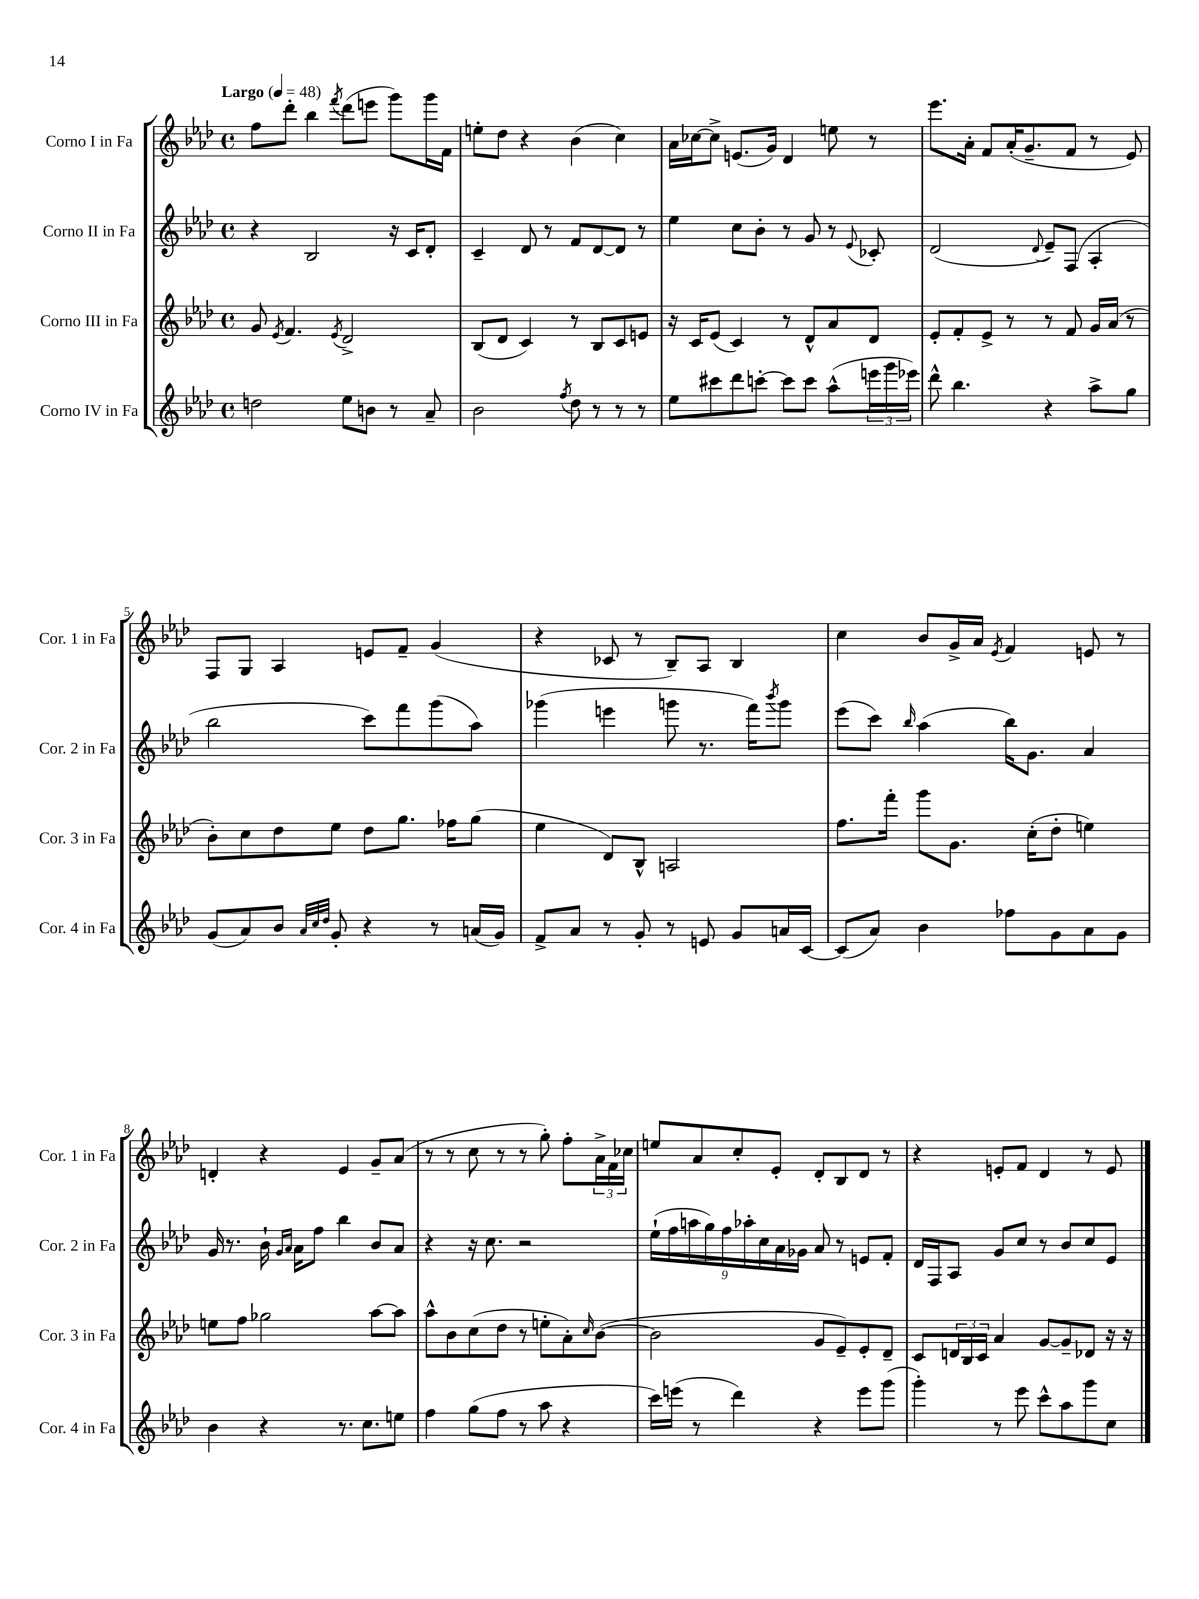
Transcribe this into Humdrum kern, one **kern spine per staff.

**kern	**kern	**kern	**kern
*staff4	*staff3	*staff2	*staff1
*clefG2	*clefG2	*clefG2	*clefG2
*k[b-e-a-d-]	*k[b-e-a-d-]	*k[b-e-a-d-]	*k[b-e-a-d-]
*M4/4	*M4/4	*M4/4	*M4/4
*met(c)	*met(c)	*met(c)	*met(c)
*MM48	*MM48	*MM48	*MM48
2dd\	8g/	4r	8ff\L
.	8qe-/	.	.
.	4.f/	.	8ddd-'\J
.	.	2B-/	4bb-\
.	8qe-/	.	8qfff/
8ee-\L	2d-^/	.	(8ddd-\L
8b\J	.	.	8eee\J
8r	.	16r	8ggg\L)
.	.	16c/LK	.
8a-~/	.	8d-'/J	16ggg\L
.	.	.	16f\JJ
=	=	=	=
2b-\	(8B-/L	4c~/	8ee'\L
.	8d-/J	.	8dd-\J
.	4c/)	8d-/	4r
.	.	8r	.
8qff/	.	.	.
8dd-\	8r	8f/L	(4b-\
8r	8B-/L	[8d-/	.
8r	8c/	8d-/]J	4cc\)
8r	8e/J	8r	.
=	=	=	=
8ee-\L	16r	4ee-\	16a-\LL
.	16c/LK	.	[16cc-\J
8ccc#\	(8e-/J	.	8cc-^\]J
8ddd-\	4c/)	8cc\L	(8.e/L
[8ccc'\J	.	8b-'\J	.
.	.	.	16g/Jk)
8ccc\]L	8r	8r	4d-/
8ccc\J	8d-^^/L	8g/	.
(8aa-^^\L	8a-/	8r	8ee\
.	.	8qqe-/	.
24eee\L	8d-/J	8c-'/	8r
24ggg\	.	.	.
24eee-\JJ)	.	.	.
=	=	=	=
8ddd-^^\	8e-'/L	(2d-/	8.eee-\L
4.bb-\	8f'/	.	.
.	.	.	16a-'\Jk
.	8e-^/J	.	8f/L
.	8r	.	(16a-'/K
.	.	.	8.g~/
.	.	8qqd-/	.
4r	8r	8e-~/L)	.
.	8f/	(8F/J	8f/J
8aa-^\L	16g/LL	4A-'/	8r
.	(16a-/JJ	.	.
8gg\J	8r	.	8e-/)
=	=	=	=
(8g/L	8b-'\L)	2bb-\	8F/L
8a-/)	8cc\	.	8G/J
8b-/J	8dd-\	.	4A-/
32qqa-/LLL	.	.	.
32qqcc/	.	.	.
32qqdd-/JJJ	.	.	.
8g'/	8ee-\J	.	.
4r	8dd-\L	8ccc\L)	8e/L
.	8.gg\J	8fff\	8f~/J
8r	.	(8ggg\	(4g/
.	16ff-\LK	.	.
(16a/LL	(8gg\J	8aa-\J)	.
16g/JJ)	.	.	.
=	=	=	=
8f^/L	4ee-\	(4ggg-\	4r
8a-/J	.	.	.
8r	8d-/L)	4eee\	8c-/
8g'/	8B-^^/J	.	8r
8r	2A/	8ggg\	8B-~/L)
8e/	.	8.r	8A-/J
8g/L	.	.	4B-/
.	.	16fff\LK)	.
.	.	8qbbb-/	.
16a/L	.	8ggg\J	.
[16c/JJ	.	.	.
=	=	=	=
(8c/]L	8.ff\L	(8eee-\L	4cc\
8a-/J)	.	8ccc\J)	.
.	16fff'\Jk	.	.
.	.	16qqbb-/	.
4b-\	8ggg\L	(4aa-\	8b-/L
.	8.g\J	.	16g^/L
.	.	.	16a-/JJ
.	.	.	8qe-/
8ff-\L	.	16bb-\LK)	4f/
.	(16cc'\LK	8.g\J	.
8g\	8dd-'\J	.	.
8a-\	4ee\)	4a-/	8e/
8g\J	.	.	8r
=	=	=	=
4b-\	8ee\L	16g/	4d'/
.	.	8.r	.
.	8ff\J	.	.
4r	2gg-\	16b-`\	4r
.	.	16qqg/LL	.
.	.	16qqa-/JJ	.
.	.	16a-\LK	.
.	.	8ff\J	.
8.r	.	4bb-\	4e-/
8.cc\L	.	.	.
.	[8aa-\L	8b-/L	8g~/L
8ee\J	8aa-\]J	8a-/J	(8a-/J
=	=	=	=
4ff\	8aa-^^\L	4r	8r
.	8b-\	.	8r
(8gg\L	(8cc\	16r	8cc\
.	.	8.cc\	.
8ff\J	8dd-\J	.	8r
8r	8r	2r	8r
8aa-\	8ee'\L	.	8gg'\)
4r	8a-'\)	.	8ff'\L
.	16qqcc/	.	.
.	([8b-\J	.	24a-^\L
.	.	.	24f\
.	.	.	24cc-\JJ
=	=	=	=
16ccc\LL)	2b-\]	(18ee-`\LL	8ee/L
.	.	18ff\	.
(16eee\JJ	.	.	.
.	.	18aa\	.
8r	.	.	8a-/
.	.	18gg\)	.
.	.	18ff\	.
4ddd-\)	.	.	8cc'/
.	.	18aa-'\	.
.	.	18cc\	.
.	.	.	8e-'/J
.	.	18a-\	.
.	.	18g-\JJ	.
4r	8g/L	8a-/	8d-'/L
.	8e-~/)	8r	8B-/
8eee\L	8e-'/	8e/L	8d-/J
(8ggg\J	8d-~/J	8f'/J	8r
=	=	=	=
4ggg'\)	8c/L	16d-/LL	4r
.	.	16F/J	.
.	24d/L	8A-/J	.
.	24B-/	.	.
.	24c/JJ	.	.
8r	4a-/	8g/L	8e'/L
8eee-\	.	8cc/J	8f/J
8ccc^^\L	[8g/L	8r	4d-/
8aa-\	8g~/]	8b-/L	.
8ggg\	8d-/J	8cc/	8r
8cc\J	16r	8e-/J	8e/
.	16r	.	.
==	==	==	==
*-	*-	*-	*-
